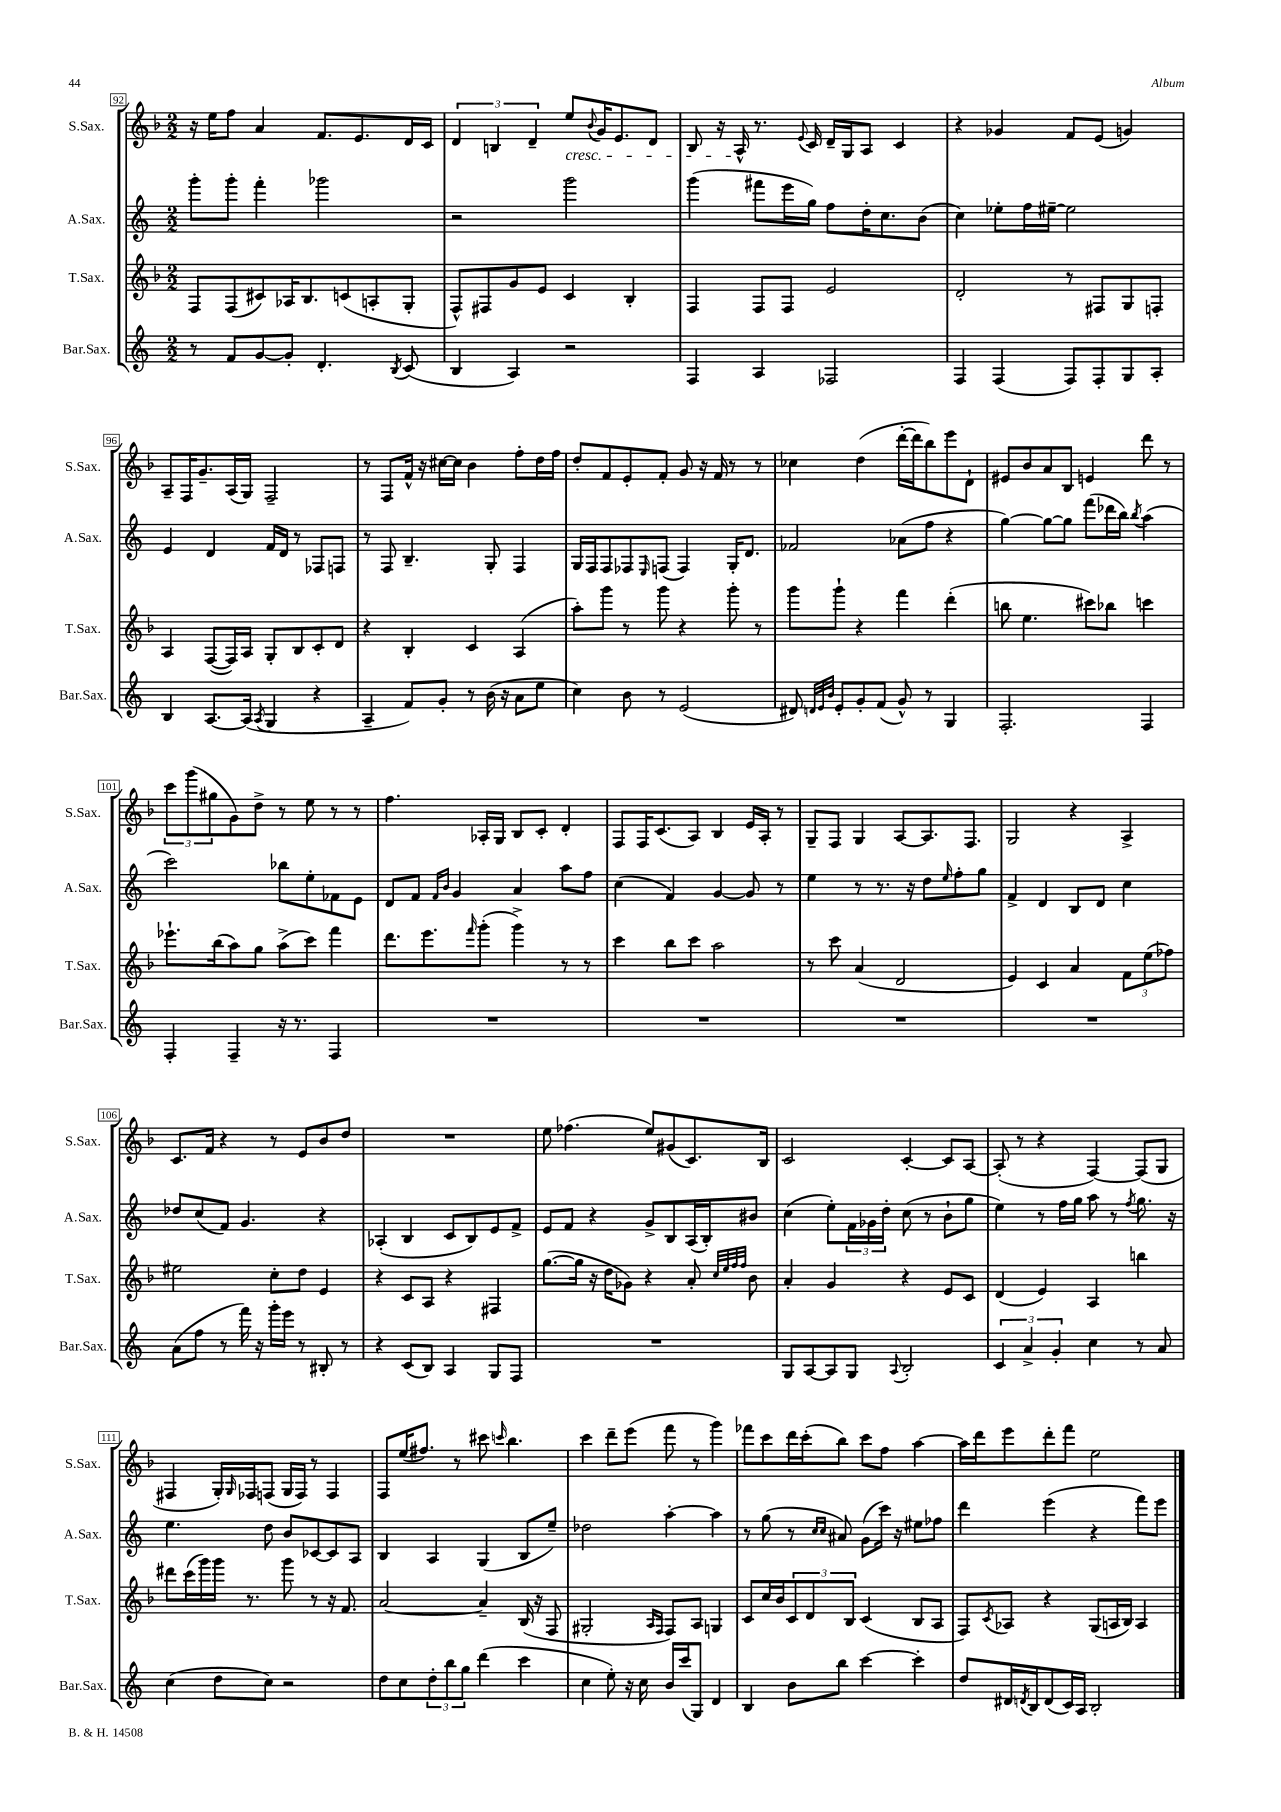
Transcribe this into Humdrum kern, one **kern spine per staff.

**kern	**kern	**kern	**kern
*staff4	*staff3	*staff2	*staff1
*clefG2	*clefG2	*clefG2	*clefG2
*k[]	*k[b-]	*k[]	*k[b-]
*M2/2	*M2/2	*M2/2	*M2/2
8r	8F	8ggg'	16r
.	.	.	16ee
8f	(8F	8ggg'	8ff
[8g	8c#)	4fff'	4a
8g']	16A-	.	.
.	8.B-	.	.
4.d'	.	2ggg-	8.f
.	(8c	.	.
.	.	.	8.e
.	8A'	.	.
8qB	.	.	.
(8c	8G'	.	16d
.	.	.	16c
=	=	=	=
4B	8F^^)	2r	6d
.	8F#	.	.
.	.	.	6B
4A)	8g	.	.
.	.	.	6d~
.	8e	.	.
2r	4c	2ggg	8ee
.	.	.	8qqb-
.	.	.	16g
.	.	.	8.e
.	4B-'	.	.
.	.	.	8d
=	=	=	=
4F	4F	(4ggg	8B-
.	.	.	16r
.	.	.	16A^^
4A	8F	8fff#	8.r
.	8F	16eee	.
.	.	.	8qqe
.	.	16gg)	16c
2F-	2e	8ff	16d~
.	.	.	16G
.	.	16dd'	8A
.	.	8.cc	.
.	.	.	4c
.	.	(8b	.
=	=	=	=
4F	2d'	4cc)	4r
(4F	.	8ee-'	4g-
.	.	16ff	.
.	.	[16ee#~	.
8F)	8r	2ee#]	8f
8F'	8F#	.	(8e
8G	8G	.	4g)
8A'	8F'	.	.
=	=	=	=
4B	4A	4e	8A~
.	.	.	16F
.	.	.	8.g~
[8.A	([8F	4d	.
.	16F])	.	(16A
(16A]	16A	.	16G)
8qA	.	.	.
4G	8G'	16f	2F~
.	.	16d	.
.	8B-	8r	.
4r	8c'	8F-	.
.	8d	8F	.
=	=	=	=
4A~	4r	8r	8r
.	.	8F	8F
8f)	4B-'	4.B~	16f^^
.	.	.	16r
8g'	.	.	[16cc#
.	.	.	16cc#]
8r	4c	.	4b-
(16b	.	8G'	.
16r	.	.	.
8a	(4A	4F	8ff'
8ee	.	.	16dd
.	.	.	16ff
=	=	=	=
4cc)	8aa')	16G	8dd'
.	.	16F	.
.	8ggg	8F	8f
8b	8r	8F-	8e'
.	.	16qqE	.
8r	8ggg	(8F	8f'
(2e	4r	4F)	8g
.	.	.	16r
.	.	.	16f
.	8ggg'	16G'	8r
.	.	8.d	.
.	8r	.	8r
=	=	=	=
8d#)	8ggg	2f-	4cc-
32qqd	.	.	.
32qqe	.	.	.
32qqb	.	.	.
8e'	8ggg`	.	.
8g'	4r	.	(4dd
(8f	.	.	.
8g^^)	4fff	(8a-	[16ddd'
.	.	.	16ddd]
8r	.	8ff	8bb-)
4G	(4ddd'	4r	8eee
.	.	.	8d`
=	=	=	=
2.F'	8bb	[4gg)	8e#
.	4.ee	.	8b-
.	.	8gg_	8a
.	.	8gg]	8B-
.	8ccc#)	(8fff	4e
.	8bb-	16ddd-	.
.	.	16bb)	.
.	.	8qbb	.
4F	4ccc	(4aa	8ddd
.	.	.	8r
=	=	=	=
4F'	8.eee-`	2ccc)	12ccc
.	.	.	(12ggg
.	.	.	12gg#
.	(16bb-	.	.
4F~	8aa)	.	8g)
.	8gg	.	8dd^
16r	(8aa^	8bb-	8r
8.r	.	.	.
.	8ccc)	8ee'	8ee
4F	4fff	8f-	8r
.	.	8e	8r
=	=	=	=
1r	8.ddd	8d	4.ff
.	.	8f	.
.	8.eee	.	.
.	.	16qqf	.
.	.	16qqb	.
.	.	4g	.
.	16qqfff	.	.
.	(8ggg'	.	16A-'
.	.	.	16G
.	4ggg^)	4a	8B-
.	.	.	8c'
.	8r	8aa	4d'
.	8r	8ff	.
=	=	=	=
1r	4ccc	(4cc	8F
.	.	.	16F
.	.	.	(8.c
.	8bb-	4f)	.
.	8ccc	.	8A)
.	2aa	[4g	4B-
.	.	8g]	16e
.	.	.	16A'
.	.	8r	8r
=	=	=	=
1r	8r	4ee	8G~
.	8ccc	.	8F
.	(4a	8r	4G
.	.	8.r	.
.	2d	.	[8A
.	.	16r	.
.	.	8dd	8.A]
.	.	16qqee	.
.	.	8ff'	.
.	.	.	8.F
.	.	8gg	.
=	=	=	=
1r	4e)	4f^	2G
.	4c	4d	.
.	4a	8B	4r
.	.	8d	.
.	12f	4cc	4A^
.	(12ee	.	.
.	12ff-)	.	.
=	=	=	=
(8a	2ee#	8dd-	8.c
8ff	.	(8cc	.
.	.	.	16f
8r	.	8f)	4r
16fff)	.	4.g	.
16r	.	.	.
16ggg'	8cc'	.	8r
16eee	.	.	.
8r	8dd	.	8e
8B#'	4e	4r	8b-
8r	.	.	8dd
=	=	=	=
4r	4r	(4A-'	1r
(8c	8c	4B	.
8B)	8A	.	.
4A	4r	8c	.
.	.	8B)	.
8G	4F#	8e	.
8F	.	8f^	.
=	=	=	=
1r	([8.gg	8e	8ee
.	.	8f	(4.ff-
.	16gg]	.	.
.	16r	4r	.
.	16dd	.	.
.	8g-)	.	.
.	4r	8g^	8ee)
.	.	8B	(8g#
.	8a'	(16A	8.c)
.	.	16B')	.
.	32qqcc	.	.
.	32qqee	.	.
.	32qqff	.	.
.	32qqff	.	.
.	8b-	8b#	.
.	.	.	16B-
=	=	=	=
8G	4a'	(4cc	2c
[8A	.	.	.
8A]	4g	8ee')	.
8G	.	24f	.
.	.	24g-	.
.	.	24dd'	.
8qqA	.	.	.
2B'	4r	(8cc	[4c'
.	.	8r	.
.	8e	8b`	8c]
.	8c	8gg	[8A
=	=	=	=
6c	(4d	4ee)	(8A']
.	.	.	8r
6a^	.	.	.
.	4e)	8r	4r
6g'	.	.	.
.	.	16ff	.
.	.	16gg	.
4cc	4A	8aa	[4F)
.	.	8r	.
.	.	8qff	.
8r	4bb	8.gg	(8F]
8a	.	.	8G
.	.	16r	.
=	=	=	=
(4cc	8ddd#	4.ee	4F#
.	(16ccc	.	.
.	16ggg)	.	.
8dd	16ggg	.	16G')
.	.	.	16qqG
.	8.r	.	16F-
8cc)	.	8dd	(8F
2r	8ggg	8b	16G
.	.	.	16F)
.	8r	[8c-	8r
.	16r	8c-]	4F
.	8.f	.	.
.	.	8A	.
=	=	=	=
8dd	[2a	4B	8F
8cc	.	.	(16ee
.	.	.	8.ff#)
12dd'	.	4A	.
12bb	.	.	.
.	.	.	8r
12gg	.	.	.
(4ddd	4a~]	(4G	8ccc#
.	.	.	16qqccc
.	.	.	4.bb-
4ccc	(16B-	8B	.
.	16r	.	.
.	8F	8ee~)	.
=	=	=	=
4cc	2G#'	2dd-	4ccc
8ee')	.	.	8ddd~
16r	.	.	(8eee
16cc	.	.	.
.	16qqA	.	.
.	16qqF	.	.
16b	8F)	[4aa'	8fff
(16ccc	.	.	.
8G)	8A	.	8r
4d	4G	4aa]	4ggg)
=	=	=	=
4B	8c	8r	8fff-
.	16cc	(8gg	8ccc
.	16b-	.	.
8b	12c	8r	16ddd
.	.	.	(16ccc'
.	12d	.	.
.	.	16qqcc	.
.	.	16qqcc	.
8bb	.	8a#)	8bb-)
.	12B-	.	.
[4ccc	(4c	(8g	8ccc
.	.	16ccc)	8ff
.	.	16r	.
4ccc']	8B-	8ee#	[4aa
.	8A	8ff-	.
=	=	=	=
8dd	8F)	4ddd	16aa]
.	.	.	16ddd
.	8qc	.	.
16d#	8A-	.	8eee
8qd	.	.	.
16B	.	.	.
(8d	4r	(4eee	8ddd'
16c)	.	.	8fff
16A	.	.	.
2B'	(8G	4r	2ee
.	16A	.	.
.	16B-)	.	.
.	4A	8fff)	.
.	.	8eee	.
==	==	==	==
*-	*-	*-	*-
